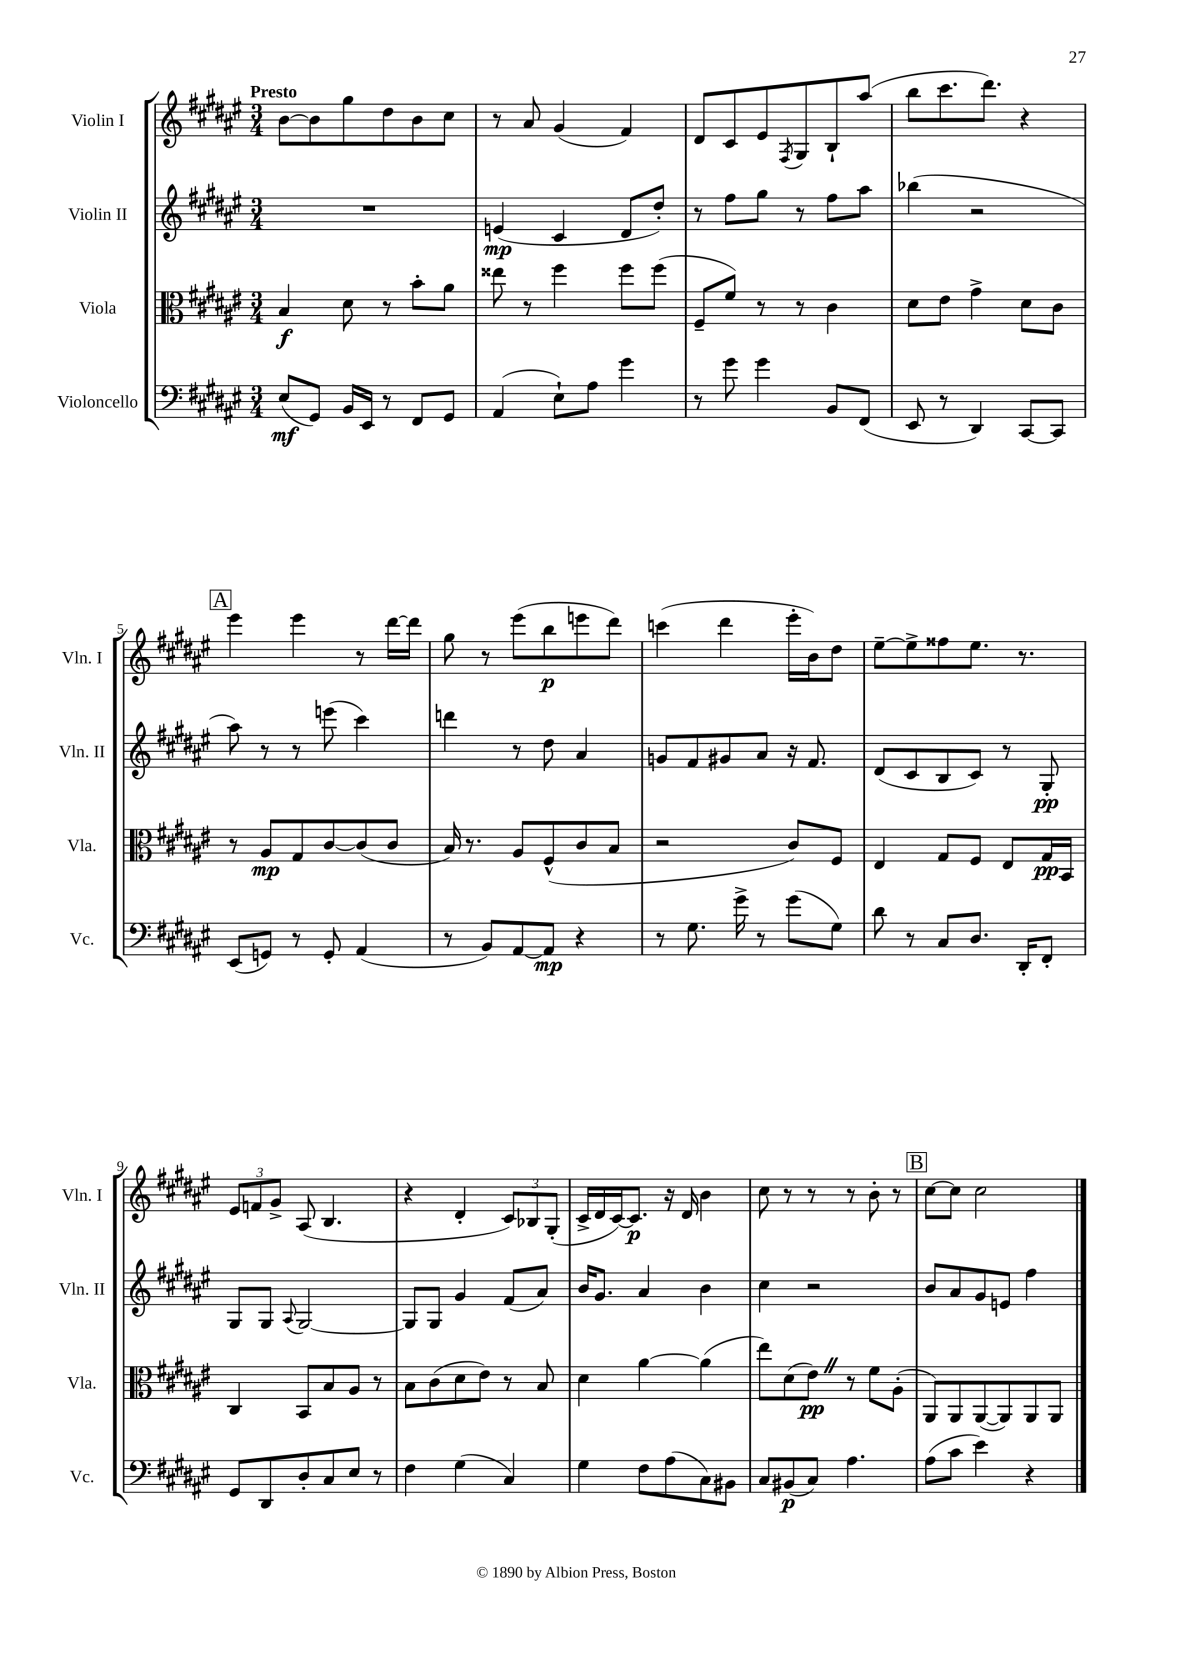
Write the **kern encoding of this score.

**kern	**kern	**kern	**kern
*staff4	*staff3	*staff2	*staff1
*clefF4	*clefC3	*clefG2	*clefG2
*k[f#c#g#d#a#e#]	*k[f#c#g#d#a#e#]	*k[f#c#g#d#a#e#]	*k[f#c#g#d#a#e#]
*M3/4	*M3/4	*M3/4	*M3/4
(8E#/L	4B/	2.r	[8b\L
8GG#/J)	.	.	8b\]
16BB/LL	8d#\	.	8gg#\
16EE#/JJ	.	.	.
8r	8r	.	8dd#\
8FF#/L	8b'\L	.	8b\
8GG#/J	8a#\J	.	8cc#\J
=	=	=	=
(4AA#/	8ee##\	(4e/	8r
.	8r	.	8a#/
8E#`\L)	4ff#\	4c#/	(4g#/
8A#\J	.	.	.
4g#\	8ff#\L	8d#/L	4f#/)
.	(8ff#\J	8dd#'/J)	.
=	=	=	=
8r	8F#~/L	8r	8d#/L
8g#\	8f#/J)	8ff#\L	8c#/
4g#\	8r	8gg#\J	8e#/
.	.	.	8qF#/
.	8r	8r	8G#/
8BB/L	4c#\	8ff#\L	8B`/
(8FF#/J	.	8aa#\J	(8aa#/J
=	=	=	=
8EE#/	8d#\L	(4bb-\	8bb\L
8r	8e#\J	.	8.ccc#\
4DD#/)	4g#^\	2r	.
.	.	.	8.ddd#\J)
[8CC#/L	8d#\L	.	4r
8CC#/]J	8c#\J	.	.
=	=	=	=
(8EE#/L	8r	8aa#\)	4eee#\
8GG/J)	8A#/L	8r	.
8r	8G#/	8r	4eee#\
8GG'/	[8c#/	(8eee\	.
(4AA#/	(8c#/]	4ccc#\)	8r
.	8c#/J	.	[16ddd#\LL
.	.	.	16ddd#\]JJ
=	=	=	=
8r	16B/)	4ddd\	8gg#\
.	8.r	.	.
8BB/L)	.	.	8r
[8AA#/	8A#/L	8r	(8eee#\L
8AA#/]J	(8F#^^/	8dd#\	8bb\
4r	8c#/	4a#/	8eee\
.	8B/J	.	8ddd#\J)
=	=	=	=
8r	2r	8g/L	(4ccc\
8.G#\	.	8f#/	.
.	.	8g#/	4ddd#\
16g#^\	.	.	.
8r	.	8a#/J	.
(8g#\L	8c#/L)	16r	16eee#'\LL
.	.	8.f#/	16b\J)
8G#\J)	8F#/J	.	8dd#\J
=	=	=	=
8d#\	4E#/	(8d#/L	[8ee#~\L
8r	.	8c#/	8ee#^\]
8C#/L	8G#/L	8B/	8ff##\
8.D#/J	8F#/J	8c#/J)	8.ee#\J
.	8E#/L	8r	.
16DD#'/LK	.	.	8.r
8FF#'/J	16G#/L	8G#'/	.
.	16BB/JJ	.	.
=	=	=	=
8GG#/L	4C#/	8G#/L	12e#/L
.	.	.	12f/
8DD#/	.	8G#/J	.
.	.	.	12g#^/J
.	.	8qqA#/	.
8D#'/	8BB/L	[2G#/	(8A#/
8C#/	8B/	.	4.B/
8E#/J	8A#/J	.	.
8r	8r	.	.
=	=	=	=
4F#\	8B\L	8G#/]L	4r
.	(8c#\	8G#/J	.
(4G#\	8d#\	4g#/	4d#'/
.	8e#\J)	.	.
4C#/)	8r	(8f#/L	12c#/L)
.	.	.	12B-/
.	8B/	8a#/J)	.
.	.	.	(12G#'/J
=	=	=	=
4G#\	4d#\	16b/LK	16c#^/LL
.	.	8.g#/J	16d#/
.	.	.	[16c#/J)
.	.	.	8.c#/]J
8F#\L	[4a#\	4a#/	.
(8A#\	.	.	16r
.	.	.	16d#/
8C#\)	(4a#\]	4b\	4b\
8BB#\J	.	.	.
=	=	=	=
8C#/L	8ee#\L)	4cc#\	8cc#\
(8BB#/	(8d#\	.	8r
8C#/J)	8e#\J)	2r	8r
4.A#\	8r	.	8r
.	8f#\L	.	8b'\
.	(8A#'\J	.	8r
=	=	=	=
(8A#\L	8AA#/L)	8b/L	[8cc#\L
8c#\J	8AA#/	8a#/	8cc#\]J
4e#\)	([8AA#/	8g#/	2cc#\
.	8AA#/])	8e/J	.
4r	8AA#/	4ff#\	.
.	8AA#/J	.	.
==	==	==	==
*-	*-	*-	*-
